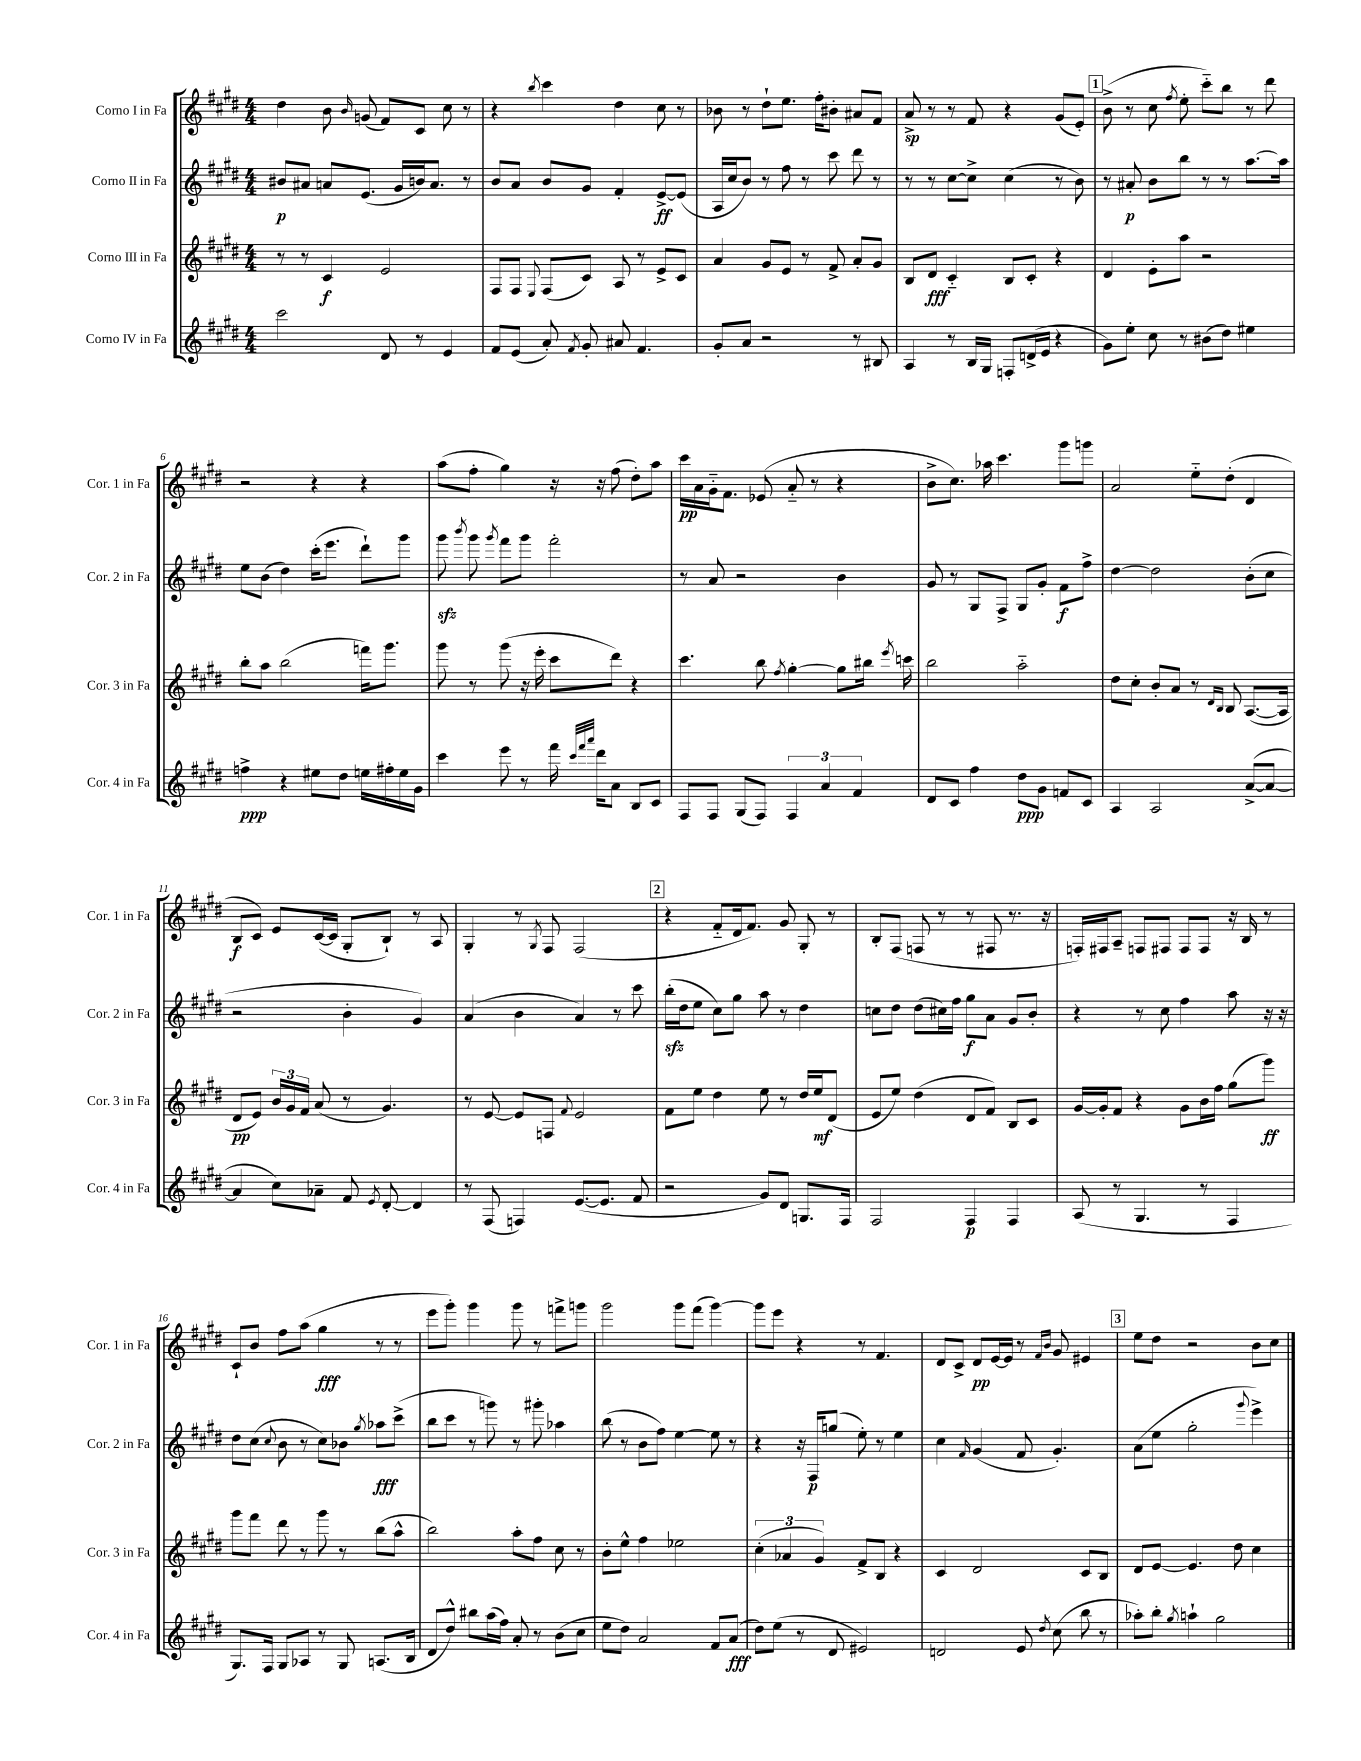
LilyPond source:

<<
\new StaffGroup <<
\new Staff = "s0" \with { instrumentName = "Corno I in Fa" shortInstrumentName = "Cor. 1 in Fa" } {
    \clef treble \key e \major \numericTimeSignature \time 4/4
    \autoBeamOff dis''4 b'8 \grace { b'16 } g'8( fis'8[) cis'8] cis''8 r8 |
    r4 \acciaccatura { b''8 } cis'''4 dis''4 cis''8 r8 |
    bes'8 r8 dis''8[-! e''8.] fis''16[-. bis'8]-. ais'8[ fis'8] |
    a'8->\sp r8 r8 fis'8 r4 gis'8[( e'8]-.) |
    \mark \markup { \box "1" } b'8->( r8 cis''8 \acciaccatura { fis''8 } e''8-. cis'''8[-_) b''8] r8 dis'''8 |
    r2 r4 r4 |
    a''8[( fis''8]-. gis''4) r16 r16 fis''8( dis''8[-.) a''8] |
    cis'''16[\pp a'16 gis'16-_ fis'8.] ees'8( a'8-_ r8 r4 |
    b'8[-> cis''8.]) aes''16 cis'''4. gis'''8[ g'''8] |
    a'2 e''8[-_ dis''8]-.( dis'4 |
    b8[\f cis'8]) e'8[ cis'16~( cis'16] gis8[-. b8]-!) r8 a8 |
    gis4-. r8 \acciaccatura { gis8 } fis8 fis2( |
    \mark \markup { \box "2" } r4 fis'8[-_ dis'16 fis'8.]) gis'8 gis8-. r8 |
    b8[-. fis8]( f8 r8 r8 fis8 r8. r16 |
    f16[-.) fis16 a8]-- f8[ fis8] fis8[ fis8] r16 b16 r8 |
    cis'8[-! b'8] fis''8[ a''8]( gis''4\fff r8 r8 |
    e'''8[ gis'''8]-.) gis'''4 gis'''8 r8 f'''8[-> g'''8] |
    gis'''2 gis'''8[ fis'''8]( gis'''4~) |
    gis'''8[ e'''8] r4 r8 fis'4. |
    dis'8[ cis'8]-> dis'8[\pp e'16~ e'16] r8 \grace { fis'16[ b'16] } gis'8 eis'4 |
    \mark \markup { \box "3" } e''8[ dis''8] r2 b'8[ cis''8] \bar "|." |
}
\new Staff = "s1" \with { instrumentName = "Corno II in Fa" shortInstrumentName = "Cor. 2 in Fa" } {
    \clef treble \key e \major \numericTimeSignature \time 4/4
    \autoBeamOff bis'8[\p ais'8] a'8[ e'8.]( gis'16[ b'16) a'8.] r8 |
    b'8[ a'8] b'8[ gis'8] fis'4-. e'8[~->\ff e'8]( |
    a16[ cis''16 b'8]) r8 fis''8 r8 cis'''8 dis'''8 r8 |
    r8 r8 cis''8[~ cis''8]-> cis''4( r8 b'8) |
    \mark \markup { \box "1" } r8 ais'8-.\p b'8[ b''8] r8 r8 a''8.[~ a''16] |
    e''8[ b'8]( dis''4) cis'''16[-.( e'''8.] dis'''8[-!) gis'''8] |
    gis'''8\sfz \acciaccatura { b'''8 } gis'''8 \acciaccatura { gis'''8 } fis'''8[ gis'''8] fis'''2-. |
    r8 a'8 r2 b'4 |
    gis'8 r8 gis8[ fis8]-> gis8[ gis'8]-. fis'8[\f fis''8]-> |
    dis''4~ dis''2 b'8[-.( cis''8] |
    r2 b'4-. gis'4) |
    a'4( b'4 a'4) r8 cis'''8 |
    \mark \markup { \box "2" } b''16[-.\sfz( dis''16 e''8] cis''8[) gis''8] a''8 r8 dis''4 |
    c''8[ dis''8] dis''8[( cis''16) fis''16] gis''8[\f a'8] gis'8[ b'8]-. |
    r4 r8 cis''8 fis''4 a''8 r16 r16 |
    dis''8[ cis''8]( \appoggiatura { cis''8 } b'8 r8 cis''8[) bes'8] \acciaccatura { gis''8 } aes''8[\fff cis'''8]->( |
    b''8[ cis'''8] r8 g'''8) r8 gis'''8-. aes''4 |
    b''8( r8 b'8[ fis''8]) e''4~ e''8 r8 |
    r4 r16 fis16[\p g''8]( e''8-.) r8 e''4 |
    cis''4 \grace { fis'16 } gis'4( fis'8 gis'4.-.) |
    \mark \markup { \box "3" } a'8[( e''8] gis''2-. \appoggiatura { gis'''8 } e'''4->) \bar "|." |
}
\new Staff = "s2" \with { instrumentName = "Corno III in Fa" shortInstrumentName = "Cor. 3 in Fa" } {
    \clef treble \key e \major \numericTimeSignature \time 4/4
    \autoBeamOff r8 r8 cis'4\f e'2 |
    fis8[ fis8] \appoggiatura { e8 } fis8[( cis'8]) a8 r8 e'8[-> cis'8] |
    a'4 gis'8[ e'8] r8 fis'8-> a'8[-. gis'8] |
    b8[ dis'8]\fff cis'4-_ b8[ cis'8]-. r4 |
    \mark \markup { \box "1" } dis'4 e'8[-. a''8] r2 |
    b''8[-. a''8] b''2( f'''16[) gis'''8.] |
    gis'''8 r8 gis'''8( r16 e'''16-. cis'''8[ dis'''8]) r4 |
    cis'''4. b''8 \acciaccatura { fis''8 } gis''4~-. gis''8[ bis''16] \acciaccatura { e'''8 } c'''16 |
    b''2 a''2-_ |
    dis''8[ cis''8]-. b'8[-. a'8] r8 \grace { dis'16[ b16] } b8 a8.[~( a16] |
    dis'8[\pp e'8]) \tuplet 3/2 { b'16[ gis'16 fis'16] } a'8( r8 gis'4.) |
    r8 e'8~ e'8[ f8] \appoggiatura { fis'8 } e'2 |
    \mark \markup { \box "2" } fis'8[ e''8] dis''4 e''8 r8 dis''16[ e''16\mf dis'8]( |
    e'8[ e''8]) dis''4( dis'8[ fis'8]) b8[ cis'8] |
    gis'16[~ gis'16-. fis'8] r4 gis'8[ b'16 fis''16] gis''8[( gis'''8]\ff) |
    gis'''8[ fis'''8] dis'''8 r8 gis'''8 r8 b''8[( a''8]-^ |
    b''2) a''8[-. fis''8] cis''8 r8 |
    b'8[-. e''8]-^ fis''4 ees''2 |
    \tuplet 3/2 { cis''4-.( aes'4 gis'4) } fis'8[-> b8] r4 |
    cis'4 dis'2 cis'8[ b8] |
    \mark \markup { \box "3" } dis'8[ e'8]~ e'4. dis''8 cis''4 \bar "|." |
}
\new Staff = "s3" \with { instrumentName = "Corno IV in Fa" shortInstrumentName = "Cor. 4 in Fa" } {
    \clef treble \key e \major \numericTimeSignature \time 4/4
    \autoBeamOff cis'''2 dis'8 r8 e'4 |
    fis'8[ e'8]( a'8-.) \acciaccatura { fis'8 } gis'8-. ais'8 fis'4. |
    gis'8[-. a'8] r2 r8 bis8 |
    a4 r8 b16[ gis16] f8[-. d'16->( e'16] r4 |
    \mark \markup { \box "1" } gis'8[) e''8]-. cis''8 r8 bis'8[( dis''8]) eis''4 |
    f''4->\ppp r4 eis''8[ dis''8] e''16[ fis''16-. e''16 gis'16] |
    cis'''4 e'''8 r8 fis'''16 \grace { cis'''32[ fis'''32 a'''32] } dis'''16[ a'8] b8[ cis'8] |
    fis8[ fis8] gis8[( fis8]) \tuplet 3/2 { fis4 a'4 fis'4 } |
    dis'8[ cis'8] fis''4 dis''8[\ppp gis'8] f'8[ cis'8] |
    a4 a2 a'8[~->( a'8]~ |
    a'4 cis''8[) aes'8]-- fis'8 \acciaccatura { e'8 } dis'8~-. dis'4 |
    r8 fis8( f4) e'8.[~( e'8.] fis'8 |
    \mark \markup { \box "2" } r2 gis'8[) dis'8] g8.[ fis16] |
    fis2 fis4\p fis4 |
    a8( r8 gis4. r8 fis4 |
    gis8.[) fis16] gis8[ aes8] r8 gis8 a8.[( b16] |
    dis'8[ dis''8]-^) bis''8[ a''16( fis''16]) a'8-. r8 b'8[( cis''8] |
    e''8[ dis''8]) a'2 fis'8[ a'8]\fff( |
    dis''8[) e''8]( r8 dis'8 eis'2) |
    d'2 e'8 \acciaccatura { dis''8 } cis''8( b''8 r8 |
    \mark \markup { \box "3" } aes''8[-.) b''8]-. \acciaccatura { gis''8 } a''4-! gis''2 \bar "|." |
}
>>
>>
